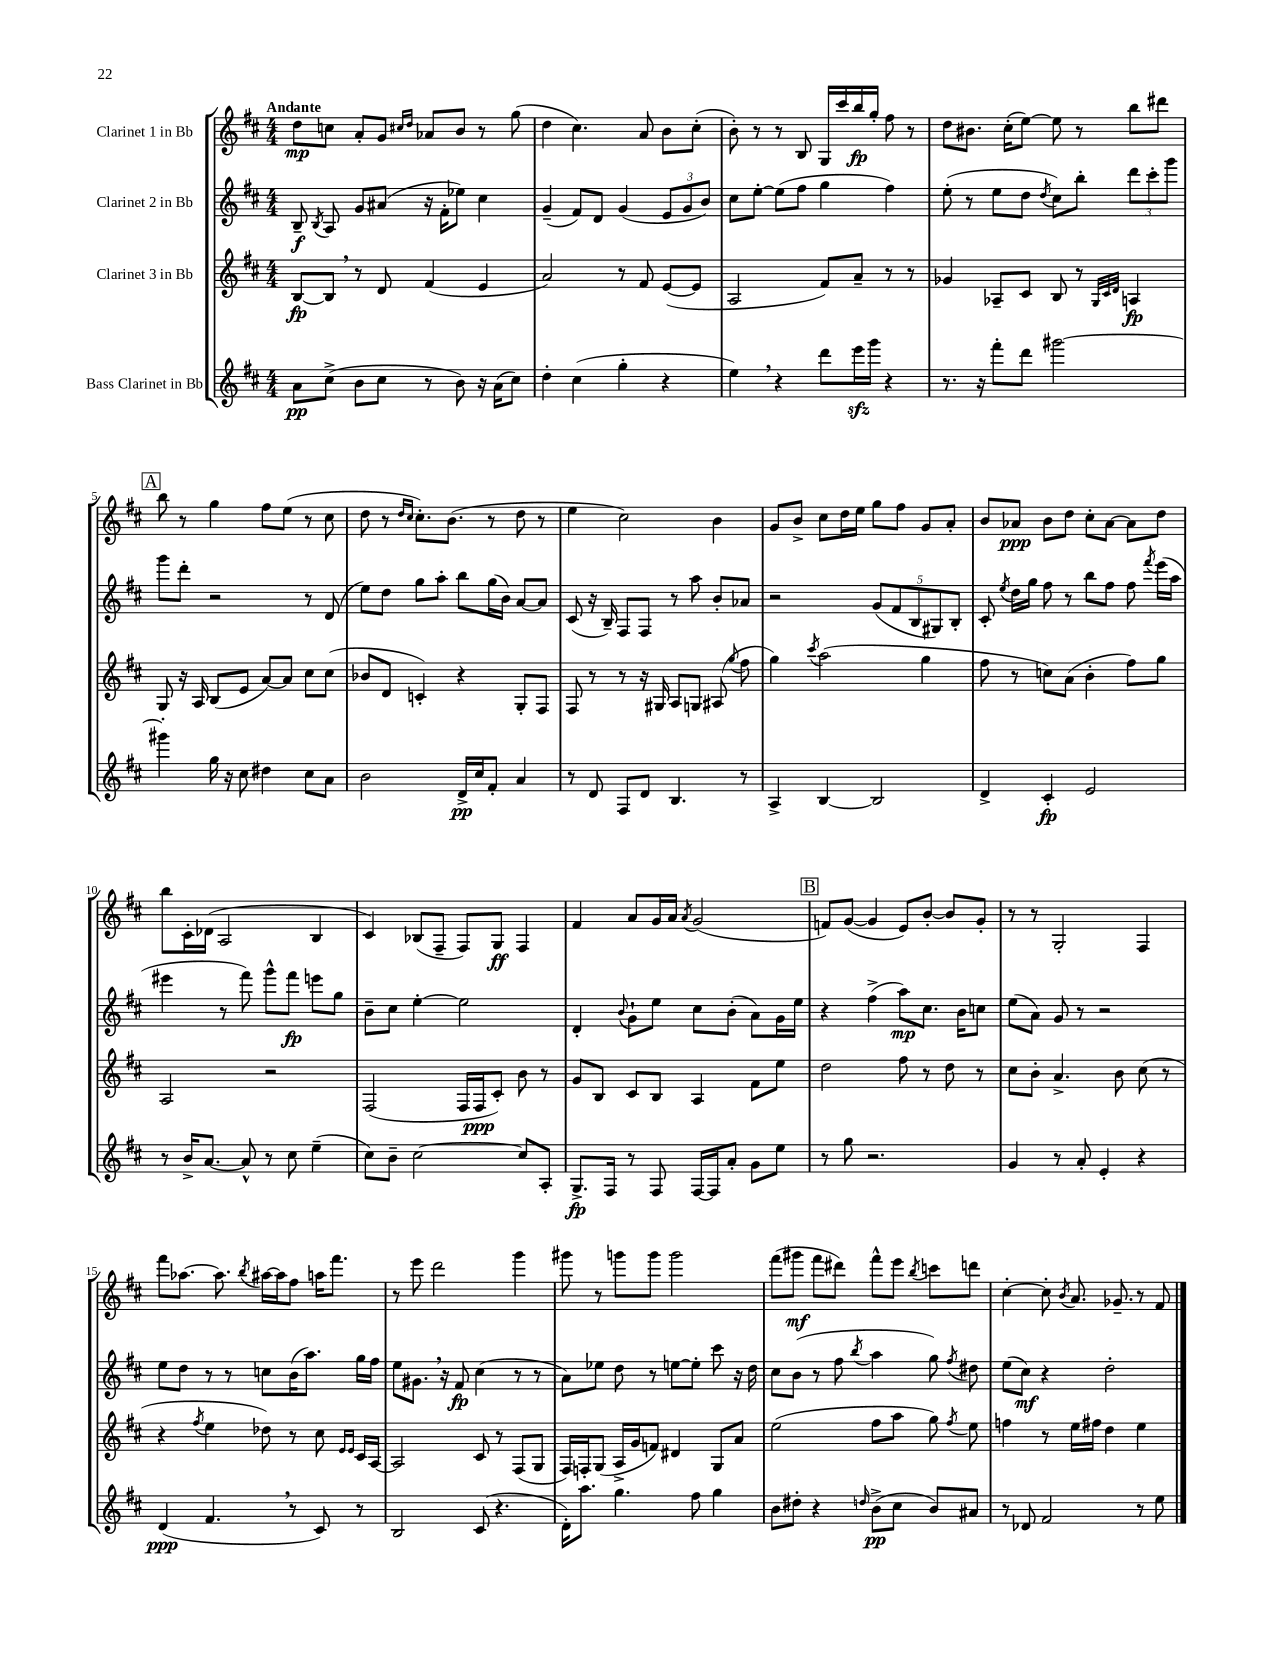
<<
\new StaffGroup <<
\new Staff = "s0" \with { instrumentName = "Clarinet 1 in Bb" } {
    \clef treble \key d \major \numericTimeSignature \time 4/4 \tempo "Andante"
    \autoBeamOff d''8[\mp c''8] a'8[-. g'8] \grace { cis''16[ d''16] } aes'8[ b'8] r8 g''8( |
    d''4 cis''4.) a'8 b'8[ cis''8]-.( |
    b'8-.) r8 r8 b8 g16[ cis'''16 b''16\fp g''16]-. fis''8 r8 |
    d''8[ bis'8.] cis''16[-.( e''8]~) e''8 r8 b''8[ dis'''8] |
    \mark \markup { \box "A" } b''8 r8 g''4 fis''8[ e''8]( r8 cis''8 |
    d''8 r8 \grace { d''16[ cis''16] } cis''8.[-.) b'8.]( r8 d''8 r8 |
    e''4 cis''2) b'4 |
    g'8[ b'8]-> cis''8[ d''16 e''16] g''8[ fis''8] g'8[ a'8]-. |
    b'8[ aes'8]\ppp b'8[ d''8] cis''8[-. aes'8]~ aes'8[ d''8] |
    b''8[ cis'16-. des'16]( a2 b4 |
    cis'4) bes8[( fis8]-- fis8[) g8]\ff fis4 |
    fis'4 a'8[ g'16 a'16] \acciaccatura { a'8 } g'2( |
    \mark \markup { \box "B" } f'8[) g'8]~( g'4 e'8[) b'8]~-. b'8[ g'8]-. |
    r8 r8 g2-. fis4 |
    fis'''8[ aes''8.]~ aes''8. \acciaccatura { b''8 } ais''16[~ ais''16 fis''8] a''16[ fis'''8.] |
    r8 e'''8 d'''2 g'''4 |
    gis'''8 r8 g'''8[ g'''8] g'''2 |
    fis'''8[( gis'''8]\mf fis'''8[ dis'''8]) fis'''8[-^ e'''8] \acciaccatura { b''8 } c'''8[ d'''8] |
    cis''4~-. cis''8-. \acciaccatura { b'8 } a'8. ges'8.-- r8 fis'8 \bar "|." |
}
\new Staff = "s1" \with { instrumentName = "Clarinet 2 in Bb" } {
    \clef treble \key d \major \numericTimeSignature \time 4/4
    \autoBeamOff b8--\f \acciaccatura { b8 } a8 g'8[ ais'8]( r16 fis'16[-. ees''8]) cis''4 |
    g'4--( fis'8[) d'8] g'4( \tuplet 3/2 { e'8[ g'8 b'8]) } |
    cis''8[ e''8]~-. e''8[( fis''8] g''4 fis''4) |
    e''8-.( r8 e''8[ d''8] \acciaccatura { d''8 } cis''8[) b''8]-. \tuplet 3/2 { d'''8[ cis'''8-. g'''8] } |
    \mark \markup { \box "A" } g'''8[ d'''8]-. r2 r8 d'8( |
    e''8[) d''8] g''8[ a''8]-. b''8[ g''16( b'16]) a'8[~ a'8] |
    cis'8( r16 b16--) fis8[ fis8] r8 a''8 b'8[-. aes'8] |
    r2 \tuplet 5/4 { g'8[( fis'8 b8 gis8) b8]-. } |
    cis'8-. \acciaccatura { e''8 } d''16[ g''16] fis''8 r8 b''8[ fis''8] fis''8 \acciaccatura { fis'''8 } e'''16[( a''16] |
    eis'''4 r8 fis'''8) g'''8[-^ fis'''8]\fp e'''8[ g''8] |
    b'8[-- cis''8] e''4~-. e''2 |
    d'4-. \appoggiatura { b'8 } g'8[-! e''8] cis''8[ b'8]-.( a'8[) g'16 e''16] |
    \mark \markup { \box "B" } r4 fis''4->( a''8[\mp) cis''8.] b'16[ c''8] |
    e''8[( a'8]) g'8 r8 r2 |
    e''8[ d''8] r8 r8 c''8[ b'16( a''8.]) g''16[ fis''16] |
    e''8[ gis'8.] \breathe r16 fis'8\fp cis''4( r8 r8 |
    a'8[) ees''8] d''8 r8 e''8[~ e''8]-. cis'''8 r16 d''16 |
    cis''8[ b'8]( r8 fis''8 \acciaccatura { b''8 } a''4 g''8) \acciaccatura { fis''8 } dis''8 |
    e''8[( cis''8]\mf) r4 d''2-. \bar "|." |
}
\new Staff = "s2" \with { instrumentName = "Clarinet 3 in Bb" } {
    \clef treble \key d \major \numericTimeSignature \time 4/4
    \autoBeamOff b8[~\fp b8] \breathe r8 d'8 fis'4( e'4 |
    a'2) r8 fis'8 e'8[~( e'8] |
    a2 fis'8[) a'8]-- r8 r8 |
    ges'4 aes8[-- cis'8] b8 r8 \grace { g32[ cis'32 d'32] } a4\fp |
    \mark \markup { \box "A" } g8 r16 a16 b8[( e'8] a'8[~) a'8] cis''8[ cis''8]( |
    bes'8[ d'8] c'4-.) r4 g8[-. fis8] |
    fis8 r8 r8 r16 gis16 a8[ g8] ais8( \appoggiatura { g''8 } fis''8 |
    g''4) \acciaccatura { cis'''8 } a''2( g''4 |
    fis''8 r8 c''8[) a'8]( b'4-. fis''8[) g''8] |
    a2 r2 |
    fis2( fis16[ fis16\ppp cis'8]-.) b'8 r8 |
    g'8[ b8] cis'8[ b8] a4 fis'8[ e''8] |
    \mark \markup { \box "B" } d''2 fis''8 r8 d''8 r8 |
    cis''8[ b'8]-. a'4.-> b'8 cis''8( r8 |
    r4 \acciaccatura { fis''8 } e''4 des''8) r8 cis''8 \grace { e'16[ e'16] } cis'16[ a16]~ |
    a2 cis'8 r8 fis8[( g8] |
    fis16[) f16-. g8]( a16[-> g'16 f'8]) dis'4 g8[ a'8] |
    e''2( fis''8[ a''8] g''8) \acciaccatura { fis''8 } e''8 |
    f''4 r8 e''16[ fis''16] d''4 e''4 \bar "|." |
}
\new Staff = "s3" \with { instrumentName = "Bass Clarinet in Bb" } {
    \clef treble \key d \major \numericTimeSignature \time 4/4
    \autoBeamOff a'8[\pp cis''8]->( b'8[ cis''8] r8 b'8) r16 a'16[( cis''8]) |
    d''4-. cis''4( g''4-. r4 |
    e''4) \breathe r4 d'''8[ e'''16\sfz g'''16] r4 |
    r8. r16 fis'''8[-. d'''8] gis'''2~ |
    \mark \markup { \box "A" } gis'''4-. g''16 r16 cis''8 dis''4 cis''8[ a'8] |
    b'2 d'16[->\pp cis''16 fis'8]-. a'4 |
    r8 d'8 fis8[ d'8] b4. r8 |
    a4-> b4~ b2 |
    d'4-> cis'4-.\fp e'2 |
    r8 b'16[-> a'8.]~ a'8-^ r8 cis''8 e''4--( |
    cis''8[) b'8]-- cis''2~ cis''8[ a8]-. |
    g8.[->\fp fis16] r8 fis8 fis16[~ fis16 a'8]-. g'8[ e''8] |
    \mark \markup { \box "B" } r8 g''8 r2. |
    g'4 r8 a'8-. e'4-. r4 |
    d'4\ppp( fis'4. \breathe r8 cis'8) r8 |
    b2 cis'8( r4. |
    d'16[-.) a''8.] g''4. fis''8 g''4 |
    b'8[ dis''8]-. r4 \grace { d''16 } b'8[->\pp( cis''8] b'8[) ais'8] |
    r8 des'8 fis'2 r8 e''8 \bar "|." |
}
>>
>>
